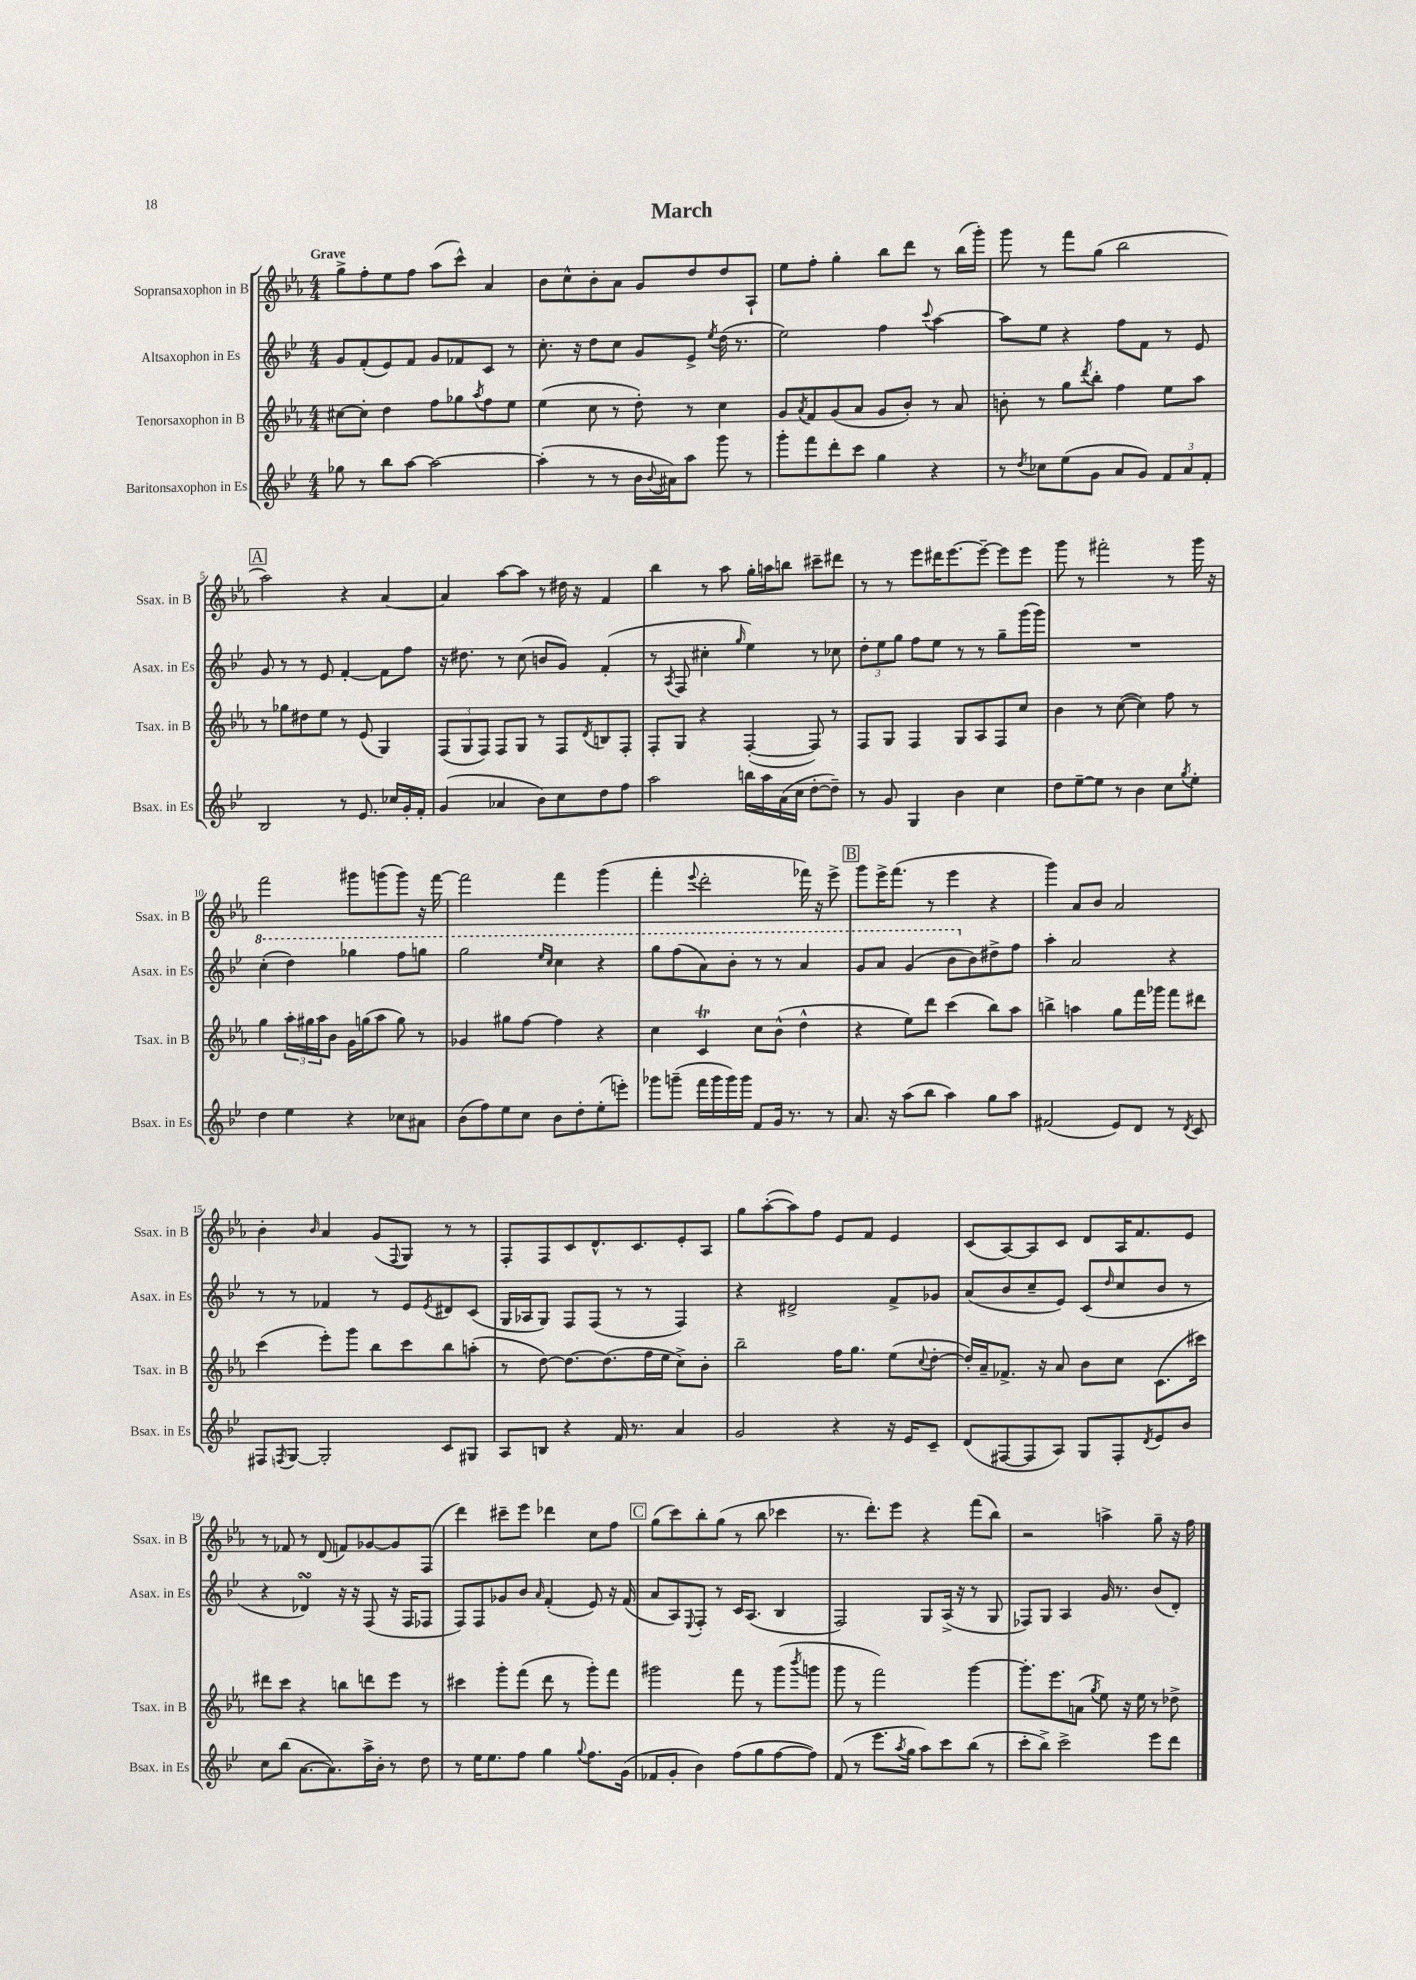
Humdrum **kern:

**kern	**kern	**kern	**kern
*staff4	*staff3	*staff2	*staff1
*clefG2	*clefG2	*clefG2	*clefG2
*k[b-e-]	*k[b-e-a-]	*k[b-e-]	*k[b-e-a-]
*M4/4	*M4/4	*M4/4	*M4/4
8gg-	[8cc#	8g	8gg^
8r	8cc#']	(8f'	8ff'
8bb-	4dd	8e-)	8ee-
[8aa	.	8f	8ff
2aa_	8ff	8g	(8aa-
.	8gg-	8f-	8ccc^^)
.	8qaa-	.	.
.	8ff	8c	4a-
.	8ee-	8r	.
=	=	=	=
(4aa']	(4ee-	8.cc'	8b-
.	.	.	8cc^^
.	.	16r	.
8r	8cc	8dd	8b-'
8r	8r	8cc	8a-
16b-	8dd')	8g	8g
8qqb-	.	.	.
16a#)	.	.	.
8aa	8r	8e-^	8dd
.	.	8qee-	.
8ggg	4cc	(16dd	8dd
.	.	8.r	.
8r	.	.	8A-`
=	=	=	=
8ggg'	8g	2ee-)	8ee-
.	8qa-	.	.
8fff	8f	.	8ff'
8ddd'	(8g	.	4gg'
8ccc	8a-	.	.
4gg	8g	4ff	8bb-
.	8b-')	.	8ddd
.	.	8qqccc	.
4r	8r	[4aa	8r
.	8a-	.	(16bb-
.	.	.	16ggg')
=	=	=	=
8r	8b'	8aa]	8ggg
8qdd	.	.	.
8cc-	8r	8ee-	8r
(8ee-	8gg	4r	8fff
.	8qddd	.	.
8g	8bb-'	.	(8gg
8a	4ff	8ff	2bb-
8g)	.	8f	.
12f	8ee-	8r	.
12a	.	.	.
.	8aa-	8e-	.
12f'	.	.	.
=	=	=	=
2B-	8r	8g	2aa-)
.	8gg-	8r	.
.	8dd#	8r	.
.	8ee-	8e-	.
8r	8r	[4f'	4r
8.e-	(8e-	.	.
.	4G)	8f]	[4a-
16cc-	.	.	.
16g'	.	8ff	.
16f'	.	.	.
=	=	=	=
(4g	(12F	16r	4a-]
.	.	8.dd#	.
.	12G	.	.
.	12F)	.	.
4a-	8F	8r	[8aa-
.	8G	(8cc	8aa-]
8b-)	8r	8b	8r
8cc	8F	8g)	16dd#
.	.	.	16r
.	8qd	.	.
8dd	8B	(4f'	4f
8ff	8F'	.	.
=	=	=	=
2aa	8F'	8r	4bb-
.	.	8qA	.
.	8G	8F	.
.	4r	4cc#'	8r
.	.	.	8aa-
.	.	16qqgg	.
16bb	([4F'	4ee-)	16gg'
16aa	.	.	16aa
(16a	.	.	8bb
16cc	.	.	.
[8dd'	8F])	8r	8ccc#~
8dd~])	8r	8cc-	8ddd#
=	=	=	=
8r	8F	12dd'	8r
.	.	12ee-	.
8g	8G	.	8r
.	.	12gg	.
4G	4F	8ff	8eee-
.	.	8ee-	16ddd#
.	.	.	[8.eee-
4b-	8G	8r	.
.	8A-	8r	8eee-~_
4cc	8F	8gg~	8eee-]
.	8cc	(16ggg	8eee-
.	.	16ggg)	.
=	=	=	=
8dd	4b-	1r	8ggg
[8ee-~	.	.	8r
8ee-]	8r	.	2fff#'
8r	([8cc	.	.
4b-	4cc])	.	.
8cc	8ff	.	8r
8qgg	.	.	.
8ee-'	8r	.	16ggg
.	.	.	16r
=	=	=	=
4dd	4gg	(4ccc'	2fff
4ee-	24aa-'	4ddd)	.
.	24gg#	.	.
.	24aa-	.	.
.	8b-	.	.
4r	16g	4ggg-	8ggg#
.	(16gg	.	.
.	8aa-	.	(8ggg
8cc-	8gg)	8fff	8ggg)
8a#	8r	8ggg	16r
.	.	.	[16fff
=	=	=	=
(8b-	4g-	2ggg	2fff]
8ff)	.	.	.
8ee-	8gg#	.	.
8cc	[8ff	.	.
.	.	16qqeee-	.
.	.	16qqccc	.
8b-	4ff]	4ccc	4fff
8dd'	.	.	.
(8ee-'	4r	4r	(4ggg
8eee')	.	.	.
=	=	=	=
8ggg-	4cc	8ggg	4fff'
(8ggg~	.	(8fff	.
.	.	.	8qqeee-
16fff	4c	8aa)	2ddd'
16ggg	.	.	.
16ggg)	.	8bb-'	.
16ggg	.	.	.
8f	8cc	8r	.
16g	(8b-^^	8r	.
8.r	.	.	.
.	4dd^^	4aa	16fff-)
.	.	.	16r
8r	.	.	8eee-^
=	=	=	=
8.a	4r	8gg	8ggg
.	.	8aa	16eee-^
16r	.	.	(8.fff
(8aa	8ee-)	(4gg	.
8bb-	8ddd	.	8r
4aa)	(4ccc	8bb-	4eee-
.	.	8b-)	.
8gg	8bb-)	8dd#^	4r
8aa	8aa-	8ff	.
=	=	=	=
(2f#	4bb^	4aa'	4ggg)
.	4aa	2a	8a-
.	.	.	8b-
8e-)	8gg	.	2a-
8d	16fff	.	.
.	16ggg-	.	.
8r	8fff	4r	.
8qd	.	.	.
8c	8ddd#	.	.
=	=	=	=
8F#	(4ccc	8r	4b-'
8qF	.	.	.
[8G	.	8r	.
.	.	.	16qqb-
2G']	8eee-')	4f-	4a-
.	8ggg	.	.
.	8bb-	8r	(8g
.	.	.	8qqF
.	8ccc	8e-	8G)
.	.	8qe-	.
8c	8bb-	8d#	8r
8G#	(8aa'	(8c	8r
=	=	=	=
8A	8r	16G	8F'
.	.	16A-	.
8B	[8dd)	8G)	8F
4r	8.dd_	8F	8c
.	.	(8F	8.d^^
.	(8.dd]	.	.
16f	.	8r	.
8.r	.	.	8.c
.	16ff	8r	.
.	16ee-	.	.
4a	8cc^)	4F)	8e-'
.	8b-'	.	8A-
=	=	=	=
2g	2bb-~	4r	8gg
.	.	.	([8aa-'
.	.	2d#^	8aa-])
.	.	.	8ff
4r	16ff	.	8e-
.	8.gg	.	.
.	.	.	8f
16r	(8ee-	8f^	4e-
16e-	.	.	.
.	8qqcc	.	.
8c~	[8dd'	8g-	.
=	=	=	=
(8d	16dd'])	(8a	(8c
.	16a-~	.	.
[8F#	8.f-^	8b-	[8A-)
8F#]	.	8cc~	8A-]
.	16r	.	.
8A)	8a-	8e-)	8c
8G	8b-	(8c	8d
.	.	16qqdd	.
8F#'	8cc	8cc	16A-
.	.	.	8.f
8qd	.	.	.
8e-	(8.c	8b-	.
8b-	.	8r	8e-
.	16ccc#)	.	.
=	=	=	=
8cc	8ddd#	4r	8r
(8bb-	8ccc	.	8f-
[8.a	4r	4d-)	8r
.	.	.	(8d
8.a])	.	.	.
.	8bb	16r	8f)
.	.	16r	.
16aa^	8ddd	(8F	[8g-
16b-'	.	.	.
8r	8eee-	16r	8g-]
.	.	16F	.
8dd	8r	8F-	(8F
=	=	=	=
8r	4ccc#	8F)	4ddd)
16ee-	.	8F	.
8.ee-	.	.	.
.	8ggg'	8g-	8ccc#~
8ff	(8fff	8b-	8eee-
.	.	16qqa	.
4gg	8ddd	(4f'	4ddd-
.	8r	.	.
8qqgg	.	.	.
8.ff	8ggg')	8e-)	8cc
.	8fff	16r	8ff
(16g	.	(16f	.
=	=	=	=
8f-	2ggg#	8a	(8gg
8g'	.	8A)	8ccc)
.	.	8qqE-	.
4b-)	.	8F'	8bb-'
.	.	8r	(8gg
(8ff	8fff	16c	8r
.	.	(8.A	.
8gg	8r	.	8bb-
[8ff	(8ggg#	4B-	4ccc-
.	8qbbb-	.	.
8ff])	8ggg	.	.
=	=	=	=
(8f	8ggg	2F)	8.r
8r	8r	.	.
.	.	.	8.ddd')
8.eee-	2fff)	.	.
.	.	.	8eee-
8qaa	.	.	.
16gg	.	.	.
8aa)	.	8G	4r
8ccc	.	(16A^	.
.	.	16r	.
(8bb-	[4ggg	8r	(8fff
8r	.	8G	8bb-)
=	=	=	=
8ccc'	8.ggg']	8F-)	2r
8bb-^)	.	8G	.
.	8.eee-	.	.
2ccc^	.	4A	.
.	(8a	.	.
.	8qgg	.	.
.	8ee-)	16g	4aa^
.	.	8.r	.
.	16r	.	.
.	16ee-	.	.
8eee-	8r	(8b-	8gg~
8ddd	8dd-^	8d')	16r
.	.	.	16ff
==	==	==	==
*-	*-	*-	*-
